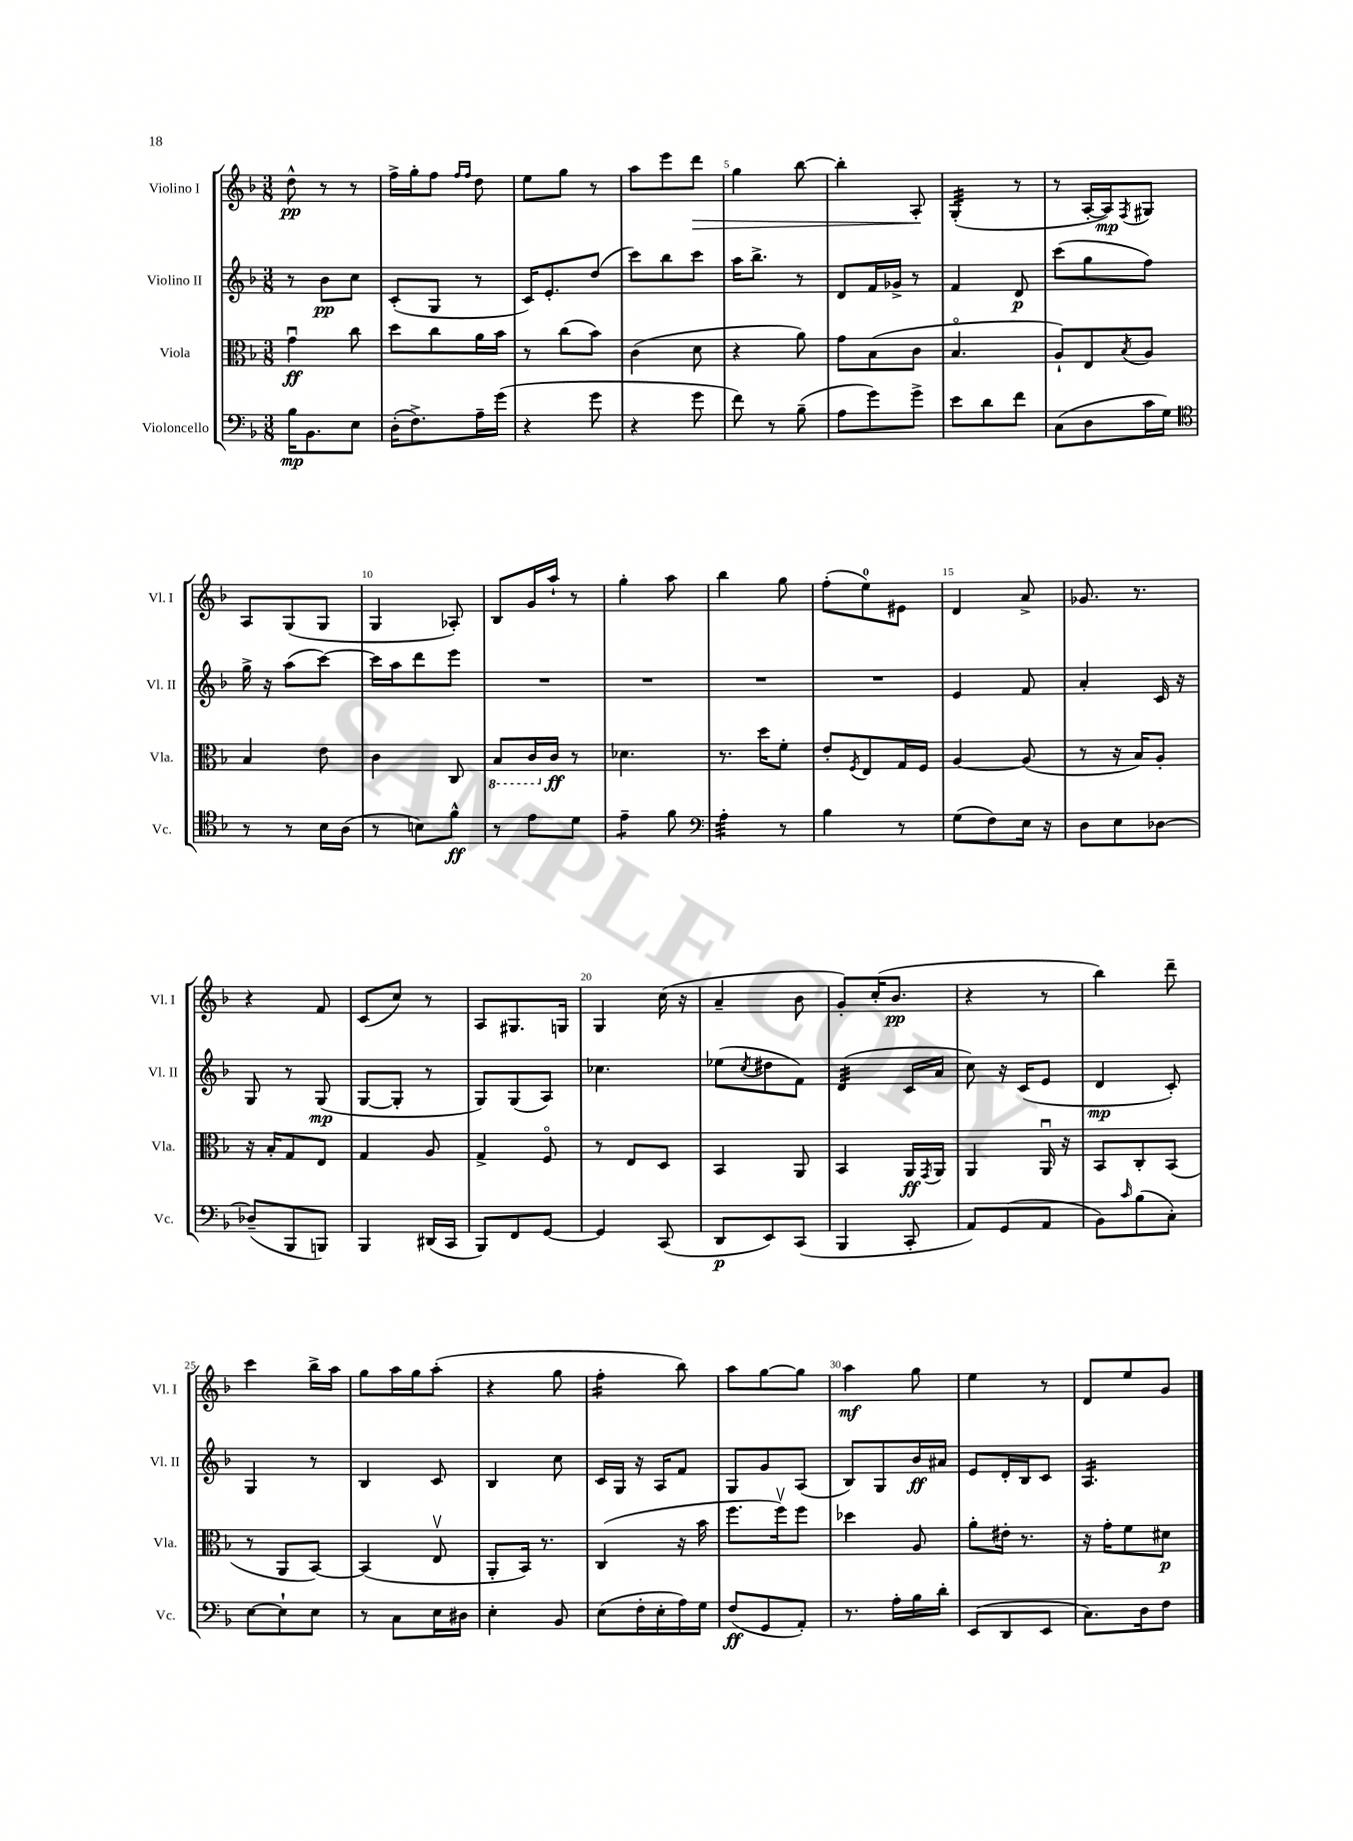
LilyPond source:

<<
\new StaffGroup <<
\new Staff = "s0" \with { instrumentName = "Violino I" shortInstrumentName = "Vl. I" } {
    \clef treble \key f \major \numericTimeSignature \time 3/8
    d''8-^\pp r8 r8 |
    f''16-> g''16-. f''8 \grace { f''16 f''16 } d''8 |
    e''8 g''8 r8 |
    a''8 e'''8 d'''8\> |
    g''4 bes''8~ |
    bes''4-. a8-.\! |
    g4:32-.( r8 |
    r8 a16~-. a16\mp) \acciaccatura { f8 } gis8 |
    a8 g8( g8 |
    g4 aes8-.) |
    bes8 g'16 a''16-! r8 |
    g''4-. a''8 |
    bes''4 g''8 |
    f''8-.( e''8-0) eis'8 |
    d'4 a'8-> |
    ges'8. r8. |
    r4 f'8 |
    c'8( c''8) r8 |
    a8 gis8. g16 |
    g4 c''16( r16 |
    a'4-- bes'8 |
    g'8-.) c''16-.( bes'8.\pp |
    r4 r8 |
    bes''4) d'''8-- |
    c'''4 bes''16-> a''16 |
    g''8 a''16 g''16 a''8-.( |
    r4 g''8 |
    f''4:16-. bes''8) |
    a''8 g''8~ g''8 |
    a''4\mf g''8 |
    e''4 r8 |
    d'8 e''8 g'8 \bar "|." |
}
\new Staff = "s1" \with { instrumentName = "Violino II" shortInstrumentName = "Vl. II" } {
    \clef treble \key f \major \numericTimeSignature \time 3/8
    r8 bes'8\pp c''8 |
    c'8-.( g8 r8 |
    c'16) e'8.-. d''8( |
    c'''8) bes''8 c'''8 |
    a''16 bes''8.-> r8 |
    d'8 f'16 ges'16-> r8 |
    f'4 d'8\p |
    c'''8( g''8 f''8) |
    g''16-> r16 a''8( c'''8~) |
    c'''16 a''16 d'''8 e'''8 |
    R4. |
    R4. |
    R4. |
    R4. |
    e'4 f'8 |
    a'4-. c'16 r16 |
    g8 r8 g8\mp( |
    g8~ g8-. r8 |
    g8) g8( a8) |
    ces''4. |
    ees''8( \acciaccatura { c''8 } dis''8 f'8) |
    d'4:32( c'16 a'16 |
    c''8) r16 c'16( e'8 |
    d'4\mp c'8-.) |
    g4 r8 |
    bes4 c'8 |
    bes4 c''8 |
    c'16 g16 r16 a16 f'8 |
    g8 g'8 a8( |
    bes8) g8 bes'16\ff ais'16 |
    e'8 d'16-. bes16 c'8 |
    a4.:16 \bar "|." |
}
\new Staff = "s2" \with { instrumentName = "Viola" shortInstrumentName = "Vla." } {
    \clef alto \key f \major \numericTimeSignature \time 3/8
    g'4\downbow\ff c''8 |
    d''8 c''8 a'16 bes'16 |
    r8 c''8( bes'8) |
    c'4( d'8 |
    r4 a'8) |
    g'8 bes8( c'8 |
    bes4.\flageolet |
    a8-!) e8 \acciaccatura { bes8 } a8 |
    bes4 e'8 |
    c'4 c8 |
    \ottava #-1 bes,8 c16 \ottava #0 c'16\ff r8 |
    des'4. |
    r8. d''16 f'8-. |
    e'8-. \acciaccatura { f8 } e8 g16 f16 |
    a4~ a8( |
    r8 r16 bes16) a8-. |
    r16 bes16-. g8 e8 |
    g4 a8 |
    g4-> f8\flageolet |
    r8 e8 d8 |
    bes,4 a,8 |
    bes,4 a,16\ff \acciaccatura { g,8 } a,16 |
    a,4 a,16\downbow r16 |
    bes,8 c8-. bes,8( |
    r8 a,8 bes,8~) |
    bes,4( e8\upbow |
    a,8-. bes,16) r8. |
    c4( r16 bes'16 |
    f''8. f''16\upbow) f''8 |
    des''4 a8 |
    a'8-. eis'16-. r8. |
    r16 g'16-. f'8 dis'8\p \bar "|." |
}
\new Staff = "s3" \with { instrumentName = "Violoncello" shortInstrumentName = "Vc." } {
    \clef bass \key f \major \numericTimeSignature \time 3/8
    bes16\mp bes,8. e8 |
    d16-.( f8.->) a16-- g'16( |
    r4 g'8 |
    r4 g'8 |
    f'8) r8 bes8--( |
    a8 g'8) g'8-> |
    e'8 d'8 f'8 |
    c8( d8 c'16 g16) |
    \clef tenor r8 r8 bes16 a16( |
    r8 b8) f'8-^\ff |
    r8 e'8 d'8 |
    e'4:8-- f'8 |
    \clef bass a4:32-. r8 |
    bes4 r8 |
    g8( f8) e16 r16 |
    d8 e8 des8~ |
    des8--( bes,,8 b,,8) |
    bes,,4 dis,16( c,16 |
    bes,,8) f,8 g,8~ |
    g,4 c,8( |
    d,8\p e,8) c,8( |
    bes,,4 c,8-. |
    a,8) g,8( a,8 |
    bes,8) \grace { c'16 } bes8( c8-.) |
    e8~ e8-! e8 |
    r8 c8 e16 dis16 |
    e4-. bes,8 |
    e8( f16-. e16-. a16) g16 |
    f8\ff( g,8 a,8-.) |
    r8. a16-. bes16 d'16-. |
    e,8( d,8 e,8 |
    c8.) d16 f8 \bar "|." |
}
>>
>>
\layout { \context { \Score \override BarNumber.break-visibility = ##(#f #t #t) barNumberVisibility = #(every-nth-bar-number-visible 5) } }
